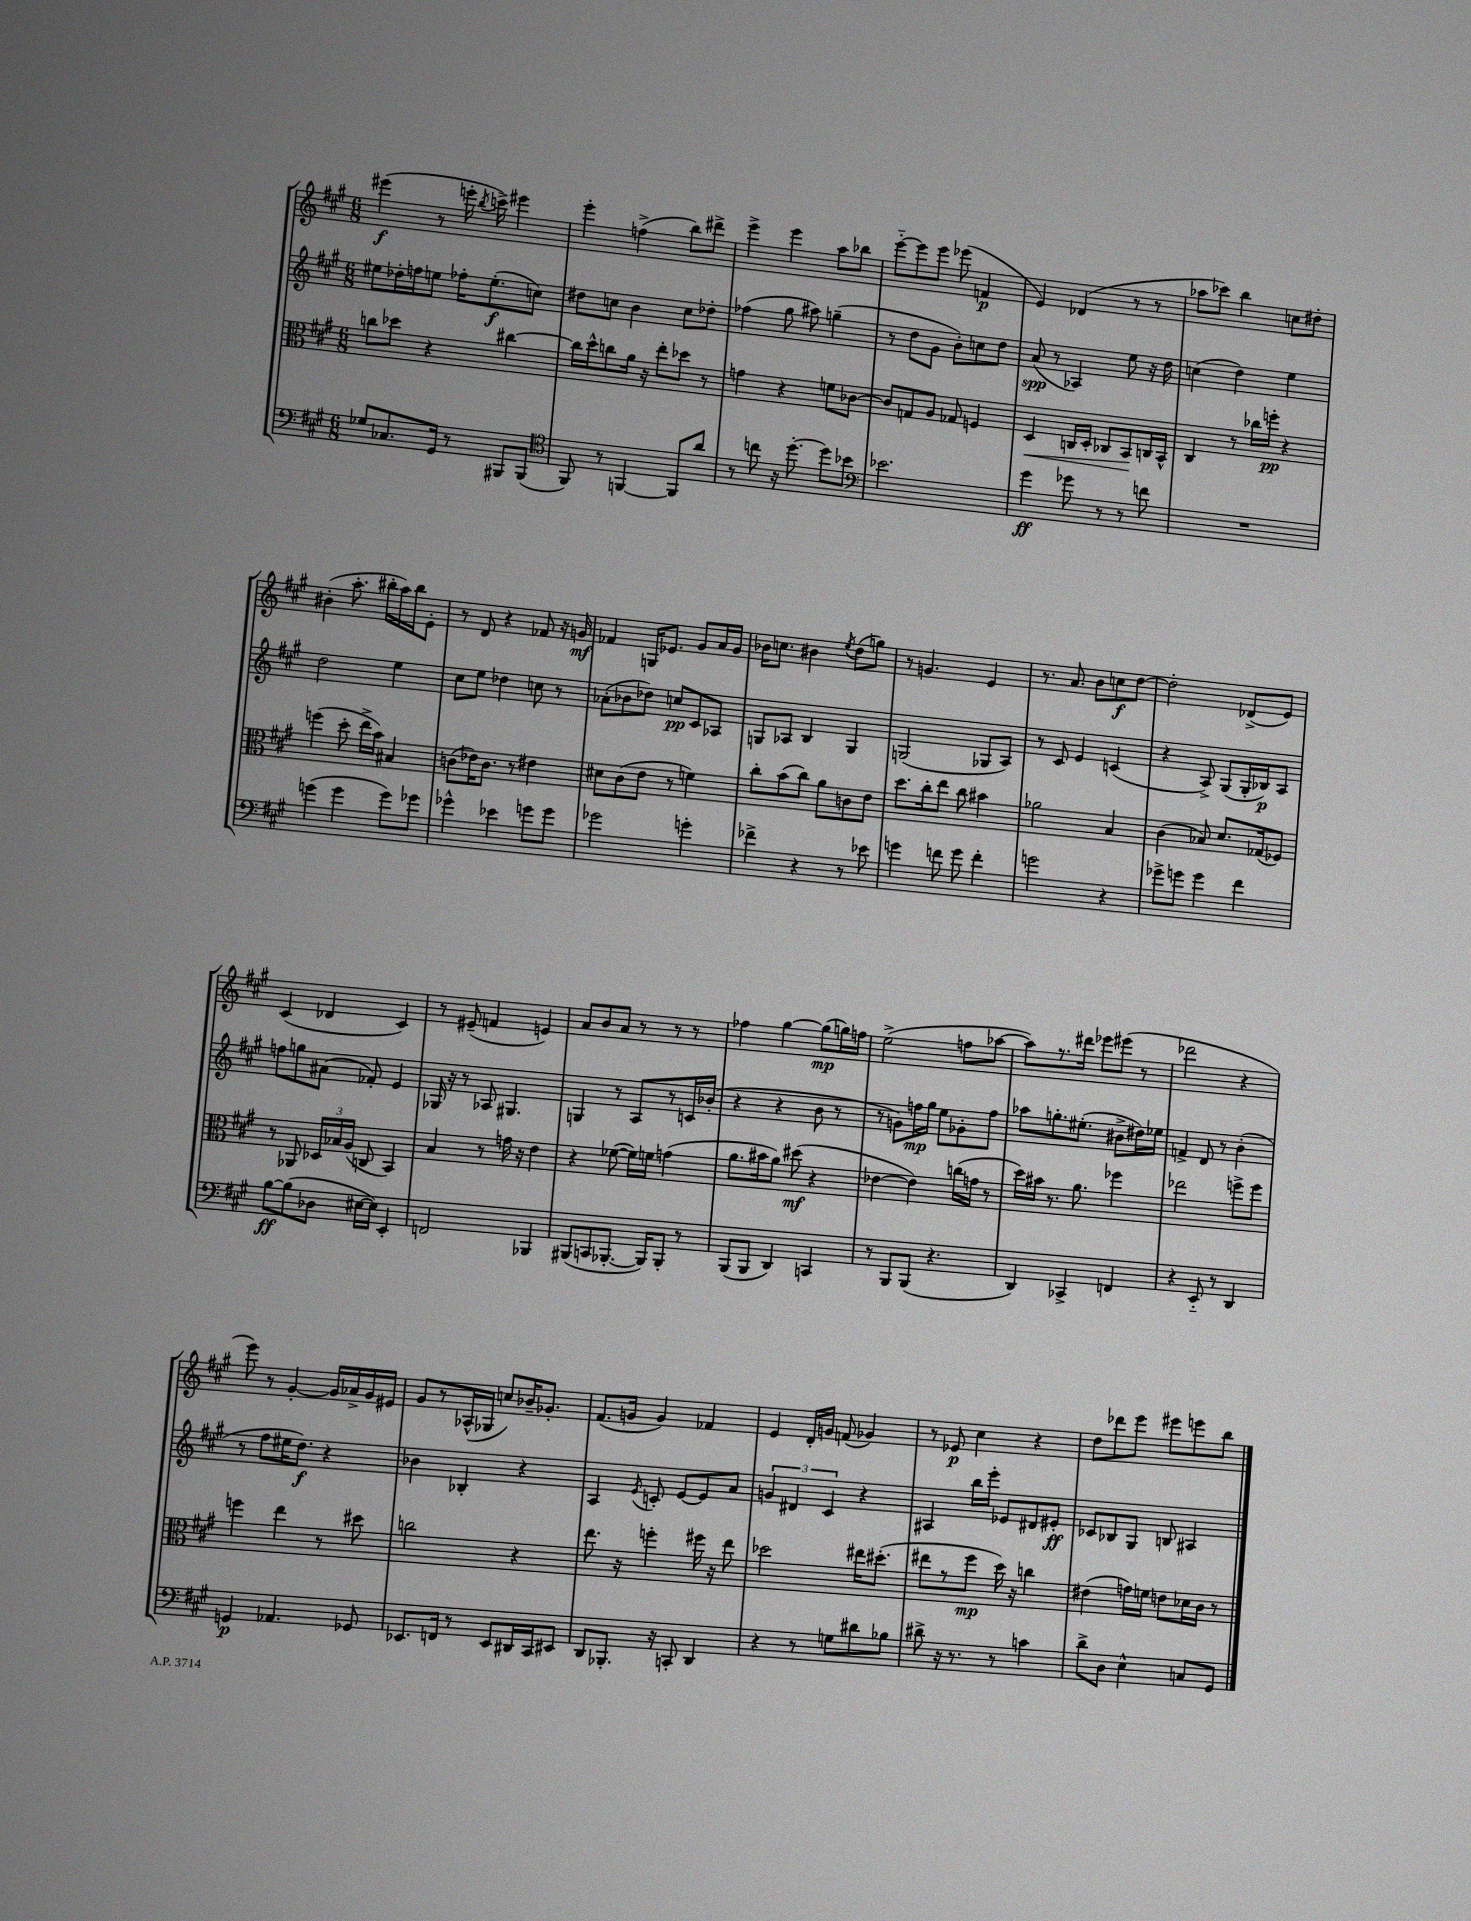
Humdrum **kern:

**kern	**dynam	**kern	**dynam	**kern	**dynam	**kern	**dynam
*part4	*part4	*part3	*part3	*part2	*part2	*part1	*part1
*staff4	*staff4	*staff3	*staff3	*staff2	*staff2	*staff1	*staff1
*clefF4	*	*clefC3	*	*clefG2	*	*clefG2	*
*k[f#c#g#]	*	*k[f#c#g#]	*	*k[f#c#g#]	*	*k[f#c#g#]	*
*M6/8	*	*M6/8	*	*M6/8	*	*M6/8	*
=137	=137	=137	=137	=137	=137	=137	=137
8G-X/L	.	8ccn\L	.	8ee#X\L	.	(4eee#X\	f
8.C-X/	.	8dd-X\J	.	16dd-X'\L	.	.	.
.	.	.	.	16ffn\J	.	.	.
.	.	4r	.	8een\J	.	8r	.
16GG#/Jk	.	.	.	.	.	.	.
8r	.	.	.	16ff-X'\KL	.	16eeen'\	.
.	.	.	.	.	.	8qbb/	.
.	.	.	.	(8.ee'\	f	16cccn^\)	.
8BBB#X/L	.	[4cc#X\	.	.	.	4eee#X\	.
(8BBB#/J	.	.	.	8ccn\J)	.	.	.
=138	=138	=138	=138	=138	=138	=138	=138
*clefC4	*	*	*	*	*	*	*
8FF#/)	.	16cc#\LL]	.	8dd#X\L	.	4eee'\	.
.	.	16dd^^\J	.	.	.	.	.
8r	.	8ccn\	.	8ccn\J	.	.	.
[4FFn/	.	16a\Jk	.	4b\	.	(4ffn^\	.
.	.	16r	.	.	.	.	.
.	.	8ee'\L	.	.	.	.	.
8FF/L]	.	8dd-X\J	.	8cc\L	.	8bb\L)	.
8a/J	.	8r	.	8dd-X'\J	.	8ddd#X^\J	.
=139	=139	=139	=139	=139	=139	=139	=139
8r	.	4gn\	.	(4ff-X\	.	4eee^\	.
8ccn\	.	.	.	.	.	.	.
16r	.	4r	.	8gg#\	.	4eee\	.
[8.dd'\	.	.	.	.	.	.	.
.	.	.	.	8aa#X\)	.	.	.
8dd\L]	.	8fn\L	.	(4ggn~\	.	8aa\L	.
8b-X\J	.	[8c-X\J	.	.	.	8bb-X\J	.
=140	=140	=140	=140	=140	=140	=140	=140
*clefF4	*	*	*	*	*	*	*
2.e-X\	.	8c-/L]	.	8r	.	[8eee\L	.
.	.	8Gn/	.	8dd\L	.	8eee\]	.
.	.	8A/J	.	8g#\J	.	8eee\J	.
.	.	8G-X/	.	8b'\L)	.	(8eee-X\	.
.	.	4Fn/	.	8ccn\	.	4fn/	p
.	.	.	.	8dd\J	.	.	.
=141	=141	=141	=141	=141	=141	=141	=141
!	!	!	!LO:HP:b	!	!	!	!
4g#\	ff	4D/	<	(8a/	spp	4e/)	.
.	.	.	.	8r	.	.	.
8g-X\	.	16Cn/LL	.	4A-X/)	.	(4d-X/	.
.	.	16D'/JJ	.	.	.	.	.
8r	.	8C-X/L	.	.	.	.	.
8r	.	8BB/	.	8ee\	.	8r	.
8fn\	.	16Cn/L	[	16r	.	8r	.
.	.	16BB^^/JJ	.	16dd\	.	.	.
=142	=142	=142	=142	=142	=142	=142	=142
2.r	.	4C#/	.	(4ccn\	.	8aa-X\L	.
.	.	.	.	.	.	8ccc-X\J)	.
.	.	8r	.	4dd\)	.	4bb\	.
.	.	16cc-X\LL	.	.	.	.	.
.	.	16ffn'\JJ	pp	.	.	.	.
.	.	4r	.	4ee\	.	8ccn\L	.
.	.	.	.	.	.	8dd#X'\J	.
!!LO:LB:g=z
=143	=143	=143	=143	=143	=143	=143	=143
(4gn\	.	(4ffn\	.	2dd\	.	(4b#X'\	.
4g\	.	8dd'\	.	.	.	8.aa'\	.
.	.	16ee^\LL	.	.	.	.	.
.	.	16b\JJ)	.	.	.	16bb#X'\LL	.
8g\L)	.	4B#X/	.	4ee\	.	16aa\)	.
.	.	.	.	.	.	16bb#\J	.
8g-X\J	.	.	.	.	.	8e'\J	.
=144	=144	=144	=144	=144	=144	=144	=144
4g-X^^\	.	(8cn\L	.	8cc#\L	.	8r	.
.	.	16e-X\K)	.	8ee\J	.	8d/	.
.	.	8.c\J	.	.	.	.	.
4e-X\	.	.	.	4dd-X\	.	4r	.
.	.	8r	.	.	.	.	.
8gn\L	.	4e#X\	.	8ccn\	.	8f-X/	.
8g\J	.	.	.	8r	.	16r	.
.	.	.	.	.	.	16gn/	mf
=145	=145	=145	=145	=145	=145	=145	=145
2g-X\	.	8d#X\L	.	(8a-X'\L	.	4f-X/	.
.	.	(8c#\	.	8b-X\	.	.	.
.	.	8e\J	.	8dd-X\J)	.	16Gn/KL	.
.	.	.	.	.	.	8.e-X/J	.
.	.	8r	.	8ccn/L	pp	.	.
4gn'\	.	4fn\)	.	8c#/	.	8g#/L	.
.	.	.	.	8A-X/J	.	16a/L	.
.	.	.	.	.	.	16g#/JJ	.
=146	=146	=146	=146	=146	=146	=146	=146
4f-X^\	.	8cc#'\L	.	8Gn/L	.	16b-X\KL	.
.	.	.	.	.	.	8.ccn\J	.
.	.	(8b\	.	8A-X/J	.	.	.
4r	.	8cc#\J)	.	4B/	.	4b#X\	.
.	.	8a\L	.	.	.	.	.
.	.	.	.	.	.	8qee/	.
8r	.	8cn\	.	4G/	.	(8dd\L	.
8e-X\	.	8e\J	.	.	.	8ggn\J)	.
=147	=147	=147	=147	=147	=147	=147	=147
4gn\	.	8.dd\L	.	(2Gn/	.	8r	.
.	.	.	.	.	.	4.gn/	.
.	.	16cc#'\k	.	.	.	.	.
8fn\	.	8ee\J	.	.	.	.	.
8g\	.	8cc#\	.	.	.	.	.
4f'\	.	4b#X\	.	8G-X/L	.	4e/	.
.	.	.	.	8A/J)	.	.	.
=148	=148	=148	=148	=148	=148	=148	=148
2gn\	.	2a-X\	.	8r	.	8.r	.
.	.	.	.	8c#/	.	.	.
.	.	.	.	.	.	8.a/	.
.	.	.	.	4e/	.	.	.
.	.	.	.	.	.	8b\L	.
4r	.	4B/	.	(4cn/	.	8ccn\	f
.	.	.	.	.	.	[8dd\J	.
=149	=149	=149	=149	=149	=149	=149	=149
8g-X^\L	.	(4c#\	.	4r	.	2dd'\]	.
8gn\J	.	.	.	.	.	.	.
4g\	.	8B-X/)	.	8A^/)	.	.	.
.	.	8.d/L	.	(8G#/L	.	.	.
4f#\	.	.	.	16G#'/L	.	(8d-X^/L	.
.	.	(16G-X/k	.	16B-X/J)	p	.	.
.	.	8F-X/J)	.	8A/J	.	8e/J)	.
!!LO:LB:g=z
=150	=150	=150	=150	=150	=150	=150	=150
[8B\L	ff	8r	.	8ffn\L	.	(4c#/	.
(8B\]	.	8AA-X/	.	8ggn\	.	.	.
8D-X\J	.	24D-X/LL	.	(8a#X\J	.	4d-X/	.
.	.	24B-X/	.	.	.	.	.
.	.	(24A/JJ	.	.	.	.	.
[16E#X\LL	.	8Cn/	.	8f-X'/)	.	.	.
16E#\JJ])	.	.	.	.	.	.	.
4EE'/	.	4BB/)	.	4e/	.	4c#/)	.
=151	=151	=151	=151	=151	=151	=151	=151
2FFn/	.	4B/	.	16G-X/	.	8r	.
.	.	.	.	16r	.	.	.
.	.	.	.	8r	.	(8e#X~/	.
.	.	8r	.	8A-X/	.	4fn/	.
.	.	16gn\	.	4.G#X/	.	.	.
.	.	16r	.	.	.	.	.
4BBB-X/	.	4e\	.	.	.	4en/)	.
=152	=152	=152	=152	=152	=152	=152	=152
(8BBB#X/L	.	4r	.	4Gn/	.	8a/L	.
8CCn/	.	.	.	.	.	8b/	.
[8.BBB-X'/J	.	([8f-X\	.	8r	.	8a/J	.
.	.	16f-\LL])	.	8A/L	.	8r	.
16BBB-/KL])	.	16fn\JJ	.	.	.	.	.
8BBB-'/J	.	(4gn\	.	8r	.	8r	.
8r	.	.	.	16cn/L	.	8r	.
.	.	.	.	(16b-X'/JJ	.	.	.
=153	=153	=153	=153	=153	=153	=153	=153
(8BBB/L	.	8.a\L	.	4r	.	4ff-X\	.
8BBB/J	.	.	.	.	.	.	.
.	.	16b#X\k	.	.	.	.	.
4DD/)	.	8a\J)	.	4r	.	[4gg#\	.
.	.	(8dd#X\	mf	.	.	.	.
4CCn/	.	4r	.	8b\	.	(8gg#\L]	mp
.	.	.	.	8r	.	16ggn\L)	.
.	.	.	.	.	.	16ffn\JJ	.
=154	=154	=154	=154	=154	=154	=154	=154
8r	.	[4e-X\	.	8r	.	(2ee^\	.
8BBB/L	.	.	.	8gn\L)	.	.	.
(8BBB/J	.	4e-\])	.	16ffn\L	mp	.	.
.	.	.	.	16gg#\JJ	.	.	.
4.r	.	.	.	8ee\L	.	.	.
.	.	(16ccn\LL	.	8g-X'\	.	8ffn\L	.
.	.	16gn\JJ	.	.	.	.	.
.	.	8r	.	8ff\J	.	[8aa-X\J	.
=155	=155	=155	=155	=155	=155	=155	=155
4DD/)	.	16dd\LL)	.	8aa-X\L	.	8aa-\L])	.
.	.	16b#X\JJ	.	.	.	.	.
.	.	8.r	.	8.ggn'\	.	8.r	.
4CC-X^/	.	.	.	.	.	.	.
.	.	8.a\	.	(8.ee#X'\J	.	16ddd#X\Jk	.
.	.	.	.	.	.	8eee-X\L	.
4FFn/	.	4ff-X\	.	8b#X^\L	.	(8eee#X\J	.
.	.	.	.	16dd#X\L)	.	8r	.
.	.	.	.	16ee-X\JJ	.	.	.
=156	=156	=156	=156	=156	=156	=156	=156
4r	.	2ee-X\	.	4fn^/	.	2ddd-X\	.
8EE/	.	.	.	8d/	.	.	.
8r	.	.	.	8r	.	.	.
4DD/	.	8ffn^\L	.	(4b'\	.	4r	.
.	.	8ff\J	.	.	.	.	.
!!LO:LB:g=z
=157	=157	=157	=157	=157	=157	=157	=157
4GGn/	p	4ffn\	.	8r	.	8eee\)	.
.	.	.	.	8ff#\L	.	8r	.
4.AA-X/	.	4ee\	.	16ee#X\K	.	[4g#'/	.
.	.	.	.	8.dd\J)	f	.	.
.	.	8r	.	4r	.	16g#/LL]	.
.	.	.	.	.	.	16a-X^/	.
8GG-X/	.	8dd#X\	.	.	.	16g#/	.
.	.	.	.	.	.	16e#X/JJ	.
=158	=158	=158	=158	=158	=158	=158	=158
8.EE-X/L	.	2ccn\	.	4b-X\	.	8g#/L	.
.	.	.	.	.	.	8r	.
16FFn/Jk	.	.	.	.	.	.	.
8r	.	.	.	4B-X'/	.	(16A-X^^/L	.
.	.	.	.	.	.	16G-X/JJ	.
8EE-/L	.	.	.	.	.	8ccn/L)	.
16DD#X/L	.	4r	.	4r	.	16b-X~/K	.
16CC#/J	.	.	.	.	.	8.g-X'/J	.
8EE#X/J	.	.	.	.	.	.	.
=159	=159	=159	=159	=159	=159	=159	=159
8DD/L	.	8.ee\	.	4A/	.	(8.f#/L	.
8.BBB-X'/J	.	.	.	.	.	.	.
.	.	16r	.	.	.	16gn/Jk	.
.	.	.	.	8qe/	.	.	.
.	.	4ffn'\	.	8cn'/	.	4g/)	.
16r	.	.	.	.	.	.	.
8CCn'/	.	.	.	[8e/L	.	.	.
4DD/	.	16ff#X\	.	8e/]	.	4f-X/	.
.	.	16r	.	.	.	.	.
.	.	8ee\	.	8a/J	.	.	.
=160	=160	=160	=160	=160	=160	=160	=160
4r	.	2dd-X\	.	6gn/	.	4e/	.
.	.	.	.	6d#X/	.	.	.
8r	.	.	.	.	.	16d'/LL	.
.	.	.	.	.	.	16gn/JJ	.
.	.	.	.	6c#/	.	.	.
8Gn\L	.	.	.	.	.	(8fn/	.
8d#X\	.	16ee#X\KL	.	4r	.	4g-X/)	.
.	.	(8.dd#X'\J	.	.	.	.	.
8B-X\J	.	.	.	.	.	.	.
=161	=161	=161	=161	=161	=161	=161	=161
8d#X^\	.	8ee#X\L	.	4A#X/	.	8r	.
16r	.	8r	.	.	.	8e-X/	p
8.r	.	.	.	.	.	.	.
.	.	8ff#\J	mp	16bb\LL	.	4cc#\	.
.	.	.	.	16eee'\JJ	.	.	.
8r	.	16dd\)	.	8e-X/L	.	.	.
.	.	16r	.	.	.	.	.
4cn\	.	4ccn\	.	8d#X/	.	4r	.
.	.	.	.	8e#X'/J	ff	.	.
=162	=162	=162	=162	=162	=162	=162	=162
8d^\L	.	(4e#X\	.	8c-X/L	.	8dd\L	.
8D\J	.	.	.	8B-X/	.	8ddd-X\	.
4E^^\	.	16gn\LL)	.	8G#/J	.	8eee\J	.
.	.	16fn\JJ	.	.	.	.	.
.	.	8en\L	.	8Bn/	.	8eee#X\L	.
8Cn/L	.	16d-X\L	.	4A#X/	.	8eeen\	.
.	.	16c#\JJ	.	.	.	.	.
8GG#/J	.	8r	.	.	.	8bb\J	.
==	==	==	==	==	==	==	==
*-	*-	*-	*-	*-	*-	*-	*-
